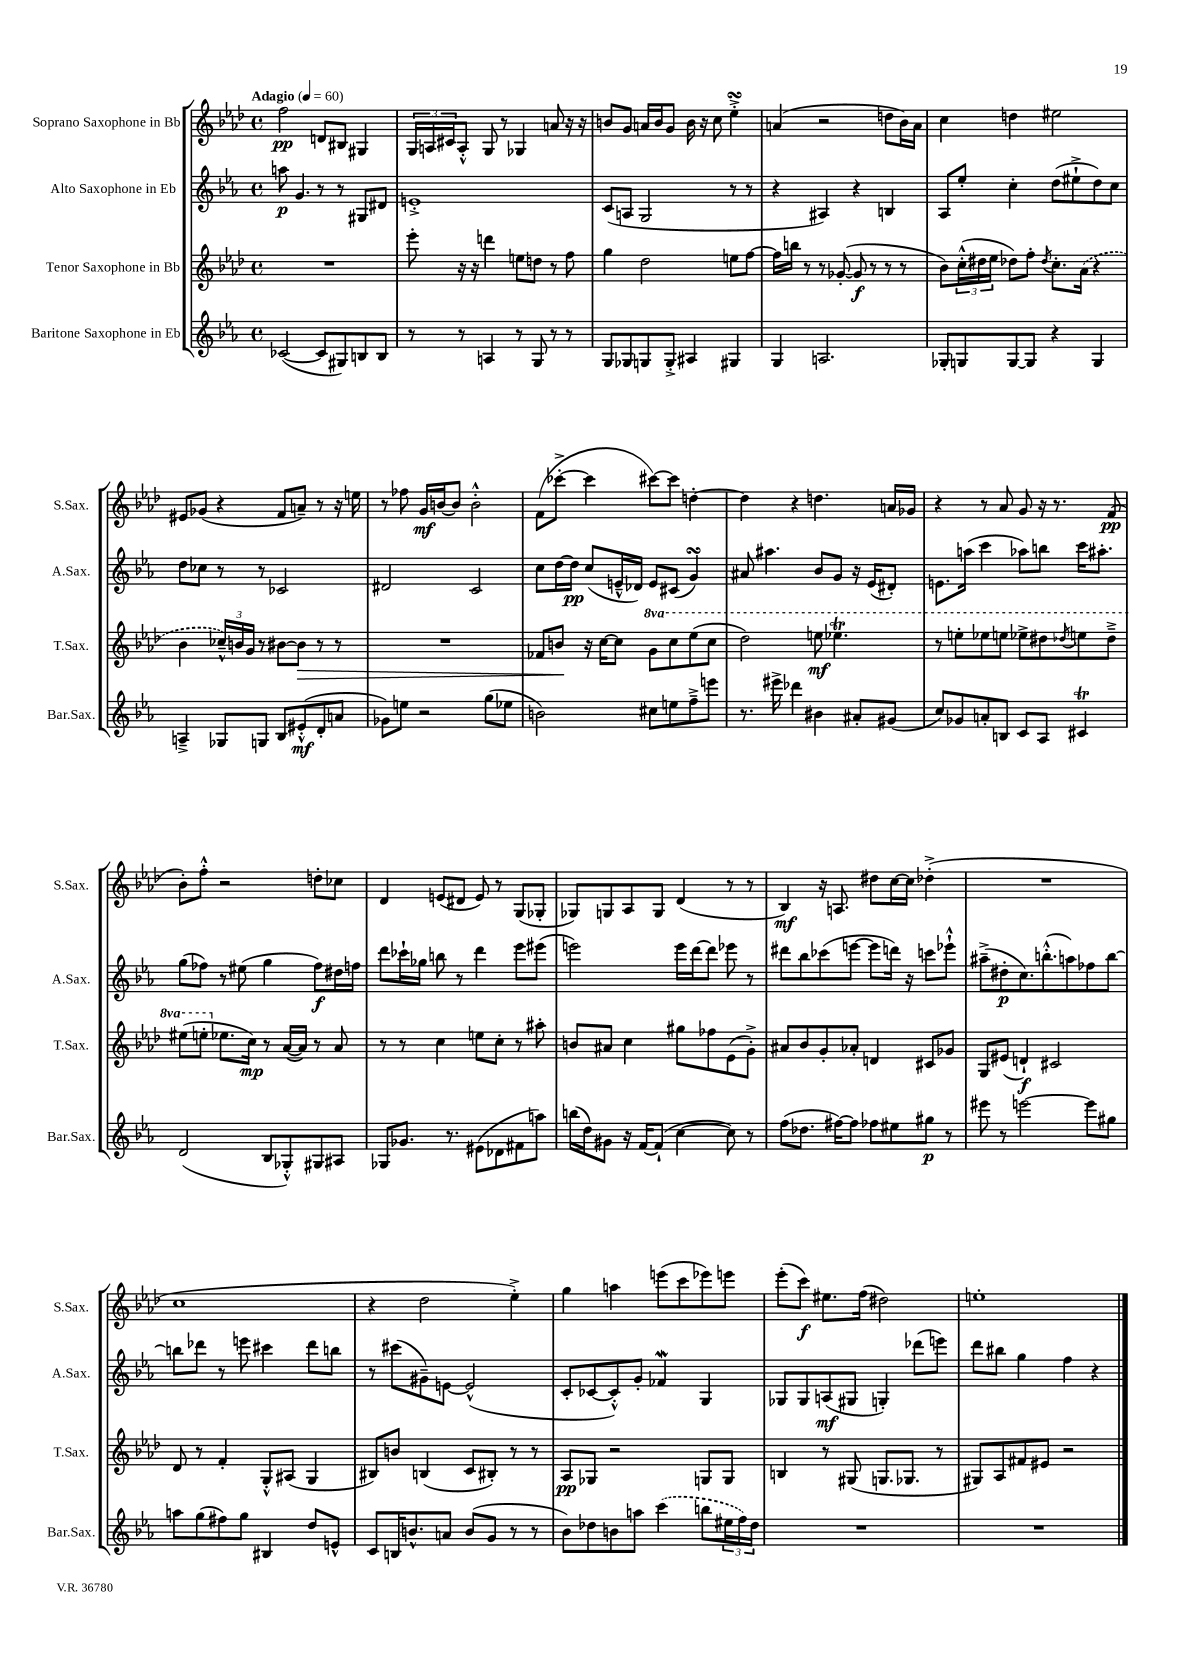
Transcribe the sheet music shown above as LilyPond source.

<<
\new StaffGroup <<
\new Staff = "s0" \with { instrumentName = "Soprano Saxophone in Bb" shortInstrumentName = "S.Sax." } {
    \clef treble \key aes \major \defaultTimeSignature \time 4/4 \tempo "Adagio" 4 = 60
    f''2\pp d'8 bis8 gis4 |
    \tuplet 3/2 { g16 a16 cis'16 } a8-.-^ g8 r8 ges4 a'8 r16 r16 |
    b'8 g'8 a'16 b'16 g'8 b'16 r16 c''8 ees''4-.->\turn |
    a'4( r2 d''8 bes'16) a'16 |
    c''4 d''4 eis''2 |
    eis'8 ges'8( r4 f'8 a'8--) r8 r16 e''16 |
    r8 fes''8 g'16\mf b'16~ b'8 b'2-.-^ |
    f'8( ces'''8~-.-> ces'''4 cis'''8~) cis'''8 d''4~-. |
    d''4 r4 d''4. a'16 ges'16 |
    r4 r8 aes'8 g'8 r16 r8. f'8\pp( |
    bes'8-.) f''8-.-^ r2 d''8-. ces''8 |
    des'4 e'8( dis'8 e'8) r8 g8( ges8-. |
    ges8) g8 aes8 g8 des'4( r8 r8 |
    bes4\mf) r16 a8. dis''8 c''16~ c''16 des''4-.->( |
    R1 |
    c''1 |
    r4 des''2 ees''4-.->) |
    g''4 a''4 e'''8( c'''8 ees'''8) e'''8 |
    ees'''8-.( c'''8\f) eis''8. f''16( dis''2) |
    e''1-. \bar "|." |
}
\new Staff = "s1" \with { instrumentName = "Alto Saxophone in Eb" shortInstrumentName = "A.Sax." } {
    \clef treble \key ees \major \defaultTimeSignature \time 4/4
    a''8\p g'4. r8 r8 gis8 dis'8 |
    e'1-.-> |
    c'8( a8 g2 r8 r8 |
    r4 ais4) r4 b4 |
    aes8 ees''8-. c''4-. d''8( eis''8-!-> d''8) c''8 |
    d''8 ces''8 r8 r8 ces'2 |
    dis'2 c'2 |
    c''8 d''16~ d''16\pp c''8( e'16---^ des'16) e'8 cis'8( g'4\turn) |
    ais'8 ais''4. bes'8 g'8 r16 ees'16( dis'8-.) |
    e'8. a''16( c'''4 aes''8) b''8 c'''16 ais''8.-. |
    g''8( fes''8) r8 eis''8( g''4 fes''8\f) dis''16 f''16 |
    d'''8 ces'''16-! ges''16 b''8 r8 d'''4 ees'''8 eis'''8( |
    e'''2) e'''16 d'''16~ d'''8 ees'''8 r8 |
    dis'''8 bes''8 ces'''8( e'''8~ e'''8 d'''16) r16 c'''8 ees'''8-!-^ |
    ais''8--->( dis''8-.\p c''8.) b''8.-.-^( a''8) fes''8 b''8~ |
    b''8 des'''8 r8 e'''8 cis'''4 des'''8 b''8 |
    r8 cis'''8( gis'8--) e'8~ e'2-^( |
    c'8-. ces'8~ ces'8-.-^) g'8-. fes'4\mordent g4 |
    ges8 ges8 a8\mf( gis8 g4-.) des'''8( e'''8) |
    d'''8 bis''8 g''4 f''4 r4 \bar "|." |
}
\new Staff = "s2" \with { instrumentName = "Tenor Saxophone in Bb" shortInstrumentName = "T.Sax." } {
    \clef treble \key aes \major \defaultTimeSignature \time 4/4 \set Staff.ottavationMarkups = #ottavation-simple-ordinals
    R1 |
    ees'''8-. r16 r16 d'''4 e''8 d''8 r8 f''8 |
    g''4 des''2 e''8 f''8~ |
    f''16 b''16 r8 r8 ges'8~-.( ges'8\f r8 r8 r8 |
    bes'8) \tuplet 3/2 { c''16-.-^( dis''16 ees''16 } des''8) f''8-. \acciaccatura { des''8 } c''8.-. \once \slurDashed aes'16( r4 |
    bes'4 \tuplet 3/2 { ces''16---^) b'16 g'16 } r8 bis'8~ bis'8\> r8 r8 |
    R1 |
    fes'8 b'8\! r16 c''16~ c''8 \ottava #1 g''8 c'''8 ees'''8( c'''8 |
    des'''2) e'''8\mf ees'''4.\trill |
    r8 e'''8-. ees'''8 e'''8 ees'''8-> dis'''8 \acciaccatura { des'''8 } e'''8 des'''8---> |
    eis'''8( e'''8-. \ottava #0 ees''!8. c''16\mp) r8 aes'16~( aes'16) r8 aes'8 |
    r8 r8 c''4 e''8 c''8-. r8 ais''8-. |
    b'8 ais'8 c''4 gis''8 fes''8 ees'8( g'8-.->) |
    ais'8 bes'8 g'8-. aes'8-. d'4 cis'8 ges'8 |
    g8 eis'8( d'4-!\f) cis'2 |
    des'8 r8 f'4-. g8-.-^ ais8( g4 |
    bis8) b'8 b4( c'8 bis8-.) r8 r8 |
    aes8\pp ges8 r2 g8 g8 |
    b4 r8 gis8( g8. ges8. r8 |
    gis8) aes8 fis'8 eis'8 r2 \bar "|." |
}
\new Staff = "s3" \with { instrumentName = "Baritone Saxophone in Eb" shortInstrumentName = "Bar.Sax." } {
    \clef treble \key ees \major \defaultTimeSignature \time 4/4
    ces'2~( ces'8 gis8) b8 b8 |
    r8 r8 a4 r8 g8 r8 r8 |
    g8 ges8 g8 g8-.-> ais4 gis4 |
    g4 a2. |
    ges8-. g8 g8~ g8 r4 g4 |
    a4---> ges8 g8 bes8 eis'8-.-^\mf( d'8-. a'8 |
    ges'8) e''8 r2 g''8( ees''8 |
    b'2) cis''8 e''8 f''8---> e'''8 |
    r8. eis'''16-> des'''4 bis'4 ais'8-. gis'8( |
    c''8) ges'8 a'8-. b8 c'8 aes8 cis'4\trill |
    d'2( bes8 ges8-.-^) gis8 ais8 |
    ges8 ges'8. r8. eis'8( des'8 fis'8 a''8) |
    b''16( d''16) gis'8 r16 f'16~ f'8-!( c''4~ c''8) r8 |
    f''8( des''8. fis''16~) fis''8 fes''8 eis''8 gis''8\p r8 |
    eis'''8 r8 e'''2~ e'''8 gis''8 |
    a''8 g''8( fis''8) g''8 bis4 d''8 e'8-^ |
    c'8 b16 b'8.-^ a'8 b'8( g'8 r8 r8 |
    bes'8) des''8 b'8 a''8 \once \slurDashed c'''4( b''8 \tuplet 3/2 { eis''16 f''16) des''16 } |
    R1 |
    R1 \bar "|." |
}
>>
>>
\layout { \context { \Score \remove "Bar_number_engraver" } }
